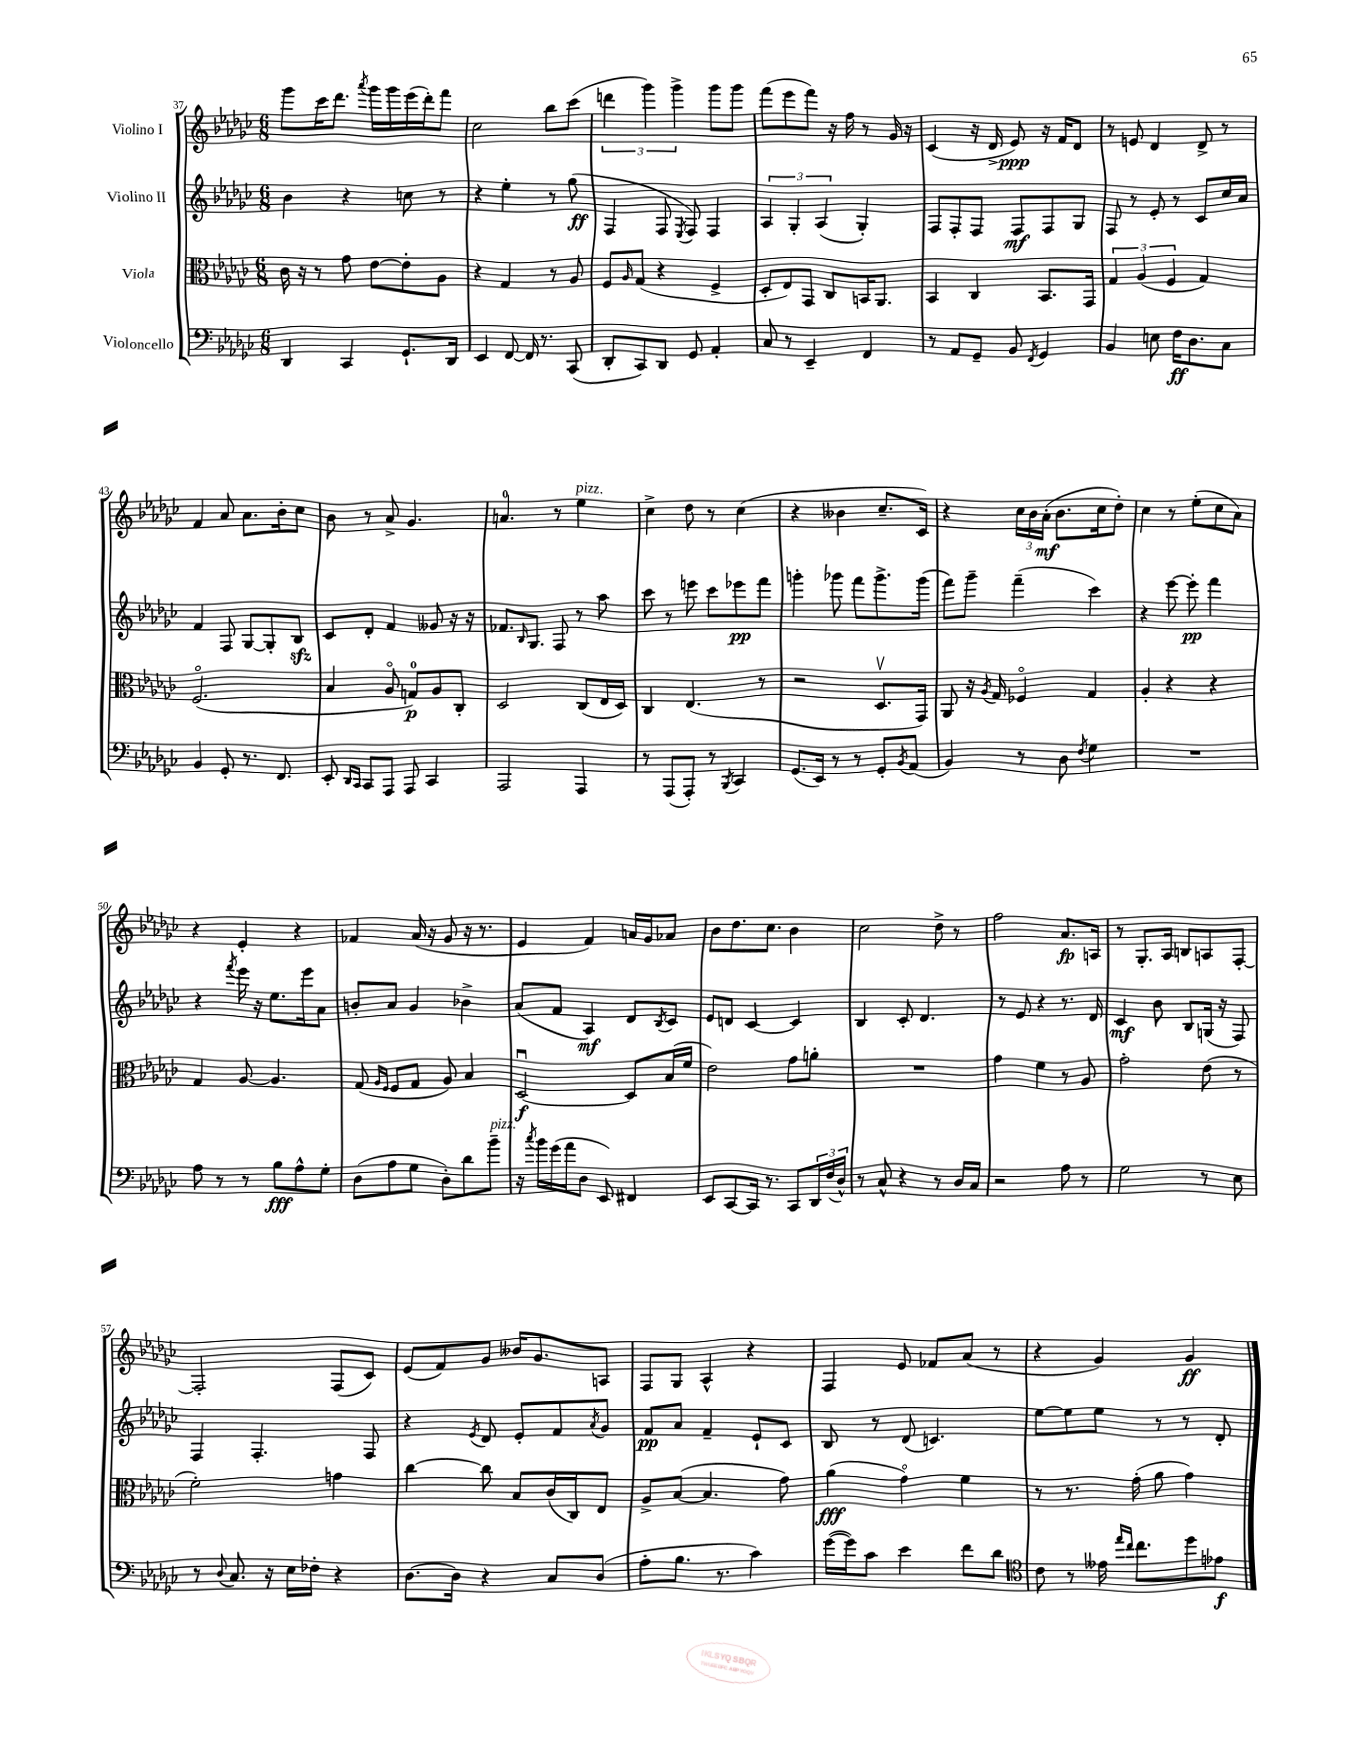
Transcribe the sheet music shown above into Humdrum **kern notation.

**kern	**kern	**kern	**kern
*staff4	*staff3	*staff2	*staff1
*clefF4	*clefC3	*clefG2	*clefG2
*k[b-e-a-d-g-c-]	*k[b-e-a-d-g-c-]	*k[b-e-a-d-g-c-]	*k[b-e-a-d-g-c-]
*M6/8	*M6/8	*M6/8	*M6/8
4DD-/	16c-\	4b-\	8ggg-\L
.	16r	.	.
.	8r	.	16ccc-\K
.	.	.	8.ddd-\J
4CC-/	8g-\	4r	.
.	.	.	8qaaa-/
.	[8e-\L	.	16ggg-\LL
.	.	.	16ggg-\
8.GG-`/L	8e-'\]	8cc\	(16eee-\
.	.	.	16ddd-'\J)
.	8A-\J	8r	8fff\J
16DD-/Jk	.	.	.
=	=	=	=
4EE-/	4r	4r	2cc-\
[8FF/	4G-/	4ee-'\	.
16FF/]	.	.	.
8.r	.	.	.
.	8r	8r	8bb-\L
(8CC-/	8A-/	(8gg-\	(8ccc-\J
=	=	=	=
8DD-'/L	8F/L	4F/	6ddd\
.	16qqA-/	.	.
8CC-/)	(8G-/J	.	.
.	.	.	6ggg-\)
8DD-/J	4r	8F/	.
.	.	.	6ggg-^\
.	.	8qE-/	.
8GG-/	.	8F/)	.
4AA-'/	4F^/	4F/	8ggg-\L
.	.	.	8ggg-\J
=	=	=	=
8C-/	8D-'/L	6A-/	(8fff\L
8r	8E-/)	.	8eee-\
.	.	6G-'/	.
4EE-~/	8GG-/J	.	8fff\J)
.	.	(6A-/	.
.	8C-/L	.	16r
.	.	.	16ff\
4FF/	16BB/K	4G-'/)	8r
.	8.AA-/J	.	.
.	.	.	16g-/
.	.	.	16r
=	=	=	=
8r	4BB-/	8F/L	(4c-/
8AA-/L	.	8F'/	.
8GG-~/J	4C-/	8F/J	16r
.	.	.	16d-^/
8BB-/	.	8F/L	8e-/)
8qFF/	.	.	.
4GG-/	8.BB-/L	8F/	16r
.	.	.	16f/LK
.	.	8G-/J	8d-/J
.	16GG-/Jk	.	.
=	=	=	=
4BB-/	6G-/	8F/	8r
.	.	8r	8e/
.	(6A-/	.	.
8E\	.	8e-'/	4d-/
.	6F/	.	.
16F\LK	.	8r	.
8.D-\	.	.	.
.	4G-/)	8c-/L	8d-^/
8C-\J	.	16cc-/L	8r
.	.	16a-/JJ	.
=	=	=	=
4BB-/	(2.Fo/	4f/	4f/
8GG-'/	.	8F/	8a-/
8.r	.	[8G-/L	8.a-\L
.	.	8G-'/]	.
8.FF/	.	.	16b-'\k
.	.	8B-/J	8cc-\J
=	=	=	=
8EE-'/	4B-/	8c-/L	8b-\
16qqDD-/LL	.	.	.
16qqCC-/JJ	.	.	.
8CC-/L	.	8d-'/J	8r
8AAA-/J	8A-o/	4f/	8a-^/
8AAA-/	8G/L)	.	4.g-/
4CC-/	8A-/	8g--/	.
.	8C-'/J	16r	.
.	.	16r	.
=	=	=	=
2AAA-/	2D-/	8.f-/L	4.a/
.	.	16qqB-/	.
.	.	8.G-/J	.
.	.	8F/	8r
4AAA-/	(8C-/L	8r	4ee-\
.	16E-/L	8aa-\	.
.	16D-/JJ)	.	.
=	=	=	=
8r	4C-/	8ccc-\	4cc-^\
(8AAA-/L	.	8r	.
8AAA-'/J)	(4.E-/	8eee\	8dd-\
8r	.	8ccc-\L	8r
8qBBB-/	.	.	.
4CC-/	.	8eee-\	(4cc-\
.	8r	8fff\J	.
=	=	=	=
(8.GG-/L	2r	4ggg'\	4r
16EE-/Jk)	.	.	.
8r	.	8ggg-\	4b--\
8r	.	8fff\L	.
8GG-'/L	8.D-v/L	8.ggg-^\	8.cc-~/L
8qBB-/	.	.	.
(8AA-/J	.	.	.
.	16GG-/Jk)	(16ggg-\Jk	16c-/Jk)
=	=	=	=
4BB-/)	8AA-/	8fff\L)	4r
.	16r	8ggg-~\J	.
.	8qA-/	.	.
.	16G-/	.	.
8r	4F-o/	(4fff~\	24cc-\LL
.	.	.	24b-\
.	.	.	(24a-'\JJ
8D-\	.	.	8.b-\L
8qF/	.	.	.
4G-\	4G-/	4ccc-\)	.
.	.	.	16cc-\k
.	.	.	8dd-'\J)
=	=	=	=
2.r	4A-'/	4r	4cc-\
.	4r	[8eee-\	8r
.	.	8eee-'\]	(8ee-'\L
.	4r	4fff\	8cc-\
.	.	.	8a-\J)
=	=	=	=
8A-\	4G-/	4r	4r
8r	.	.	.
.	.	8qfff/	.
8r	[8A-/	16eee-\	4e-'/
.	.	16r	.
8B-\L	4.A-/]	8.ee-\L	.
8A-^^\	.	.	4r
.	.	16eee-\k	.
8G-'\J	.	8a-\J	.
=	=	=	=
(8D-\L	(8G-/	8b'/L	4f-/
.	16qqA-/LL	.	.
.	16qqF/JJ	.	.
8A-\	8F/L	8a-/J	.
8G-\J	8G-/J	4g-/	(16a-/
.	.	.	16r
8D-'\L)	8A-/)	.	8g-/
8d-\	4B-/	4b-^\	16r
.	.	.	8.r
8b-~\J	.	.	.
=	=	=	=
16r	[2D-u/	(8a-/L	4e-/
8qcc-/	.	.	.
16b-\LL	.	.	.
(16g-\	.	8f/J	.
16a-\J	.	.	.
8D-\J	.	4A-/)	4f/)
8EE-/)	.	.	.
4FF#/	8D-/]L	8d-/L	16a/LL
.	.	.	16g-/J
.	.	8qB-/	.
.	(16B-/L	8c-/J	8a-/J
.	16f/JJ	.	.
=	=	=	=
8EE-/L	2e-\)	8e-/L	8b-\L
[8CC-/	.	8d/J	8.dd-\
16CC-/]Jk	.	[4c-/	.
8.r	.	.	8.cc-\J
8CC-/L	8g-\L	4c-/]	4b-\
24DD-/L	8a'\J	.	.
(24F/	.	.	.
24D-^^/JJ)	.	.	.
=	=	=	=
8r	2.r	4B-/	2cc-\
8C-^^/	.	.	.
4r	.	8c-'/	.
.	.	4.d-/	.
8r	.	.	8dd-^\
16D-/LL	.	.	8r
16C-/JJ	.	.	.
=	=	=	=
2r	4g-\	8r	2ff\
.	.	8e-/	.
.	4f\	4r	.
8A-\	8r	8.r	8.a-/L
8r	8A-/	.	.
.	.	16d-/	16A/Jk
=	=	=	=
2G-\	2g-'\	4c-/	8r
.	.	.	8.G-'/L
.	.	8b-\	.
.	.	.	16A-/Jk
.	.	8B-/L	8B/L
8r	(8e-\	(16G/Jk	8A/
.	.	16r	.
8E-\	8r	8F/)	[8F'/J
=	=	=	=
8r	2f'\)	4F/	2F'/]
8qqD-/	.	.	.
8.C-/	.	.	.
.	.	4.F'/	.
16r	.	.	.
16E-\LL	.	.	.
16F-'\JJ	.	.	.
4r	4g\	.	(8F/L
.	.	8F/	8c-/J)
=	=	=	=
[8.D-\L	[4cc-\	4r	(8e-/L
.	.	.	8f/)
16D-\]Jk	.	.	.
.	.	8qe-/	.
4r	8cc-\]	8d-/	8g-/J
.	8B-/L	8e-'/L	16b--/LK
.	.	.	8.g-/
8C-/L	(16c-/L	8f/	.
.	16C-/J)	.	.
.	.	8qa-/	.
(8D-/J	8E-/J	8g-/J	8A/J
=	=	=	=
8A-'\L	8A-^/L	8f/L	8F/L
8.B-\J	([8B-/J	8a-/J	8G-/J
.	4.B-/]	4f~/	4A-^^/
8.r	.	.	.
4c-\)	.	8e-`/L	4r
.	8g-\)	8c-/J	.
=	=	=	=
([16g-\LL	(4a-\	8B-/	4F/
16g-\]J)	.	.	.
8c-\J	.	8r	.
4e-\	4g-o\)	(8d-/	8e-/
.	.	4.c/)	8f-/L
8f\L	4f\	.	(8a-/J
8d-\J	.	.	8r
=	=	=	=
*clefC4	*	*	*
8c-\	8r	[8ee-\L	4r
8r	8.r	8ee-\]	.
16e--\	.	8ee-\J	4g-/)
16qqee-/LL	.	.	.
16qqcc-/JJ	.	.	.
8.cc-\L	(16g-'\	.	.
.	8a-\	8r	.
8dd-\	4g-\)	8r	4g-/
8e-\J	.	8d-'/	.
==	==	==	==
*-	*-	*-	*-
